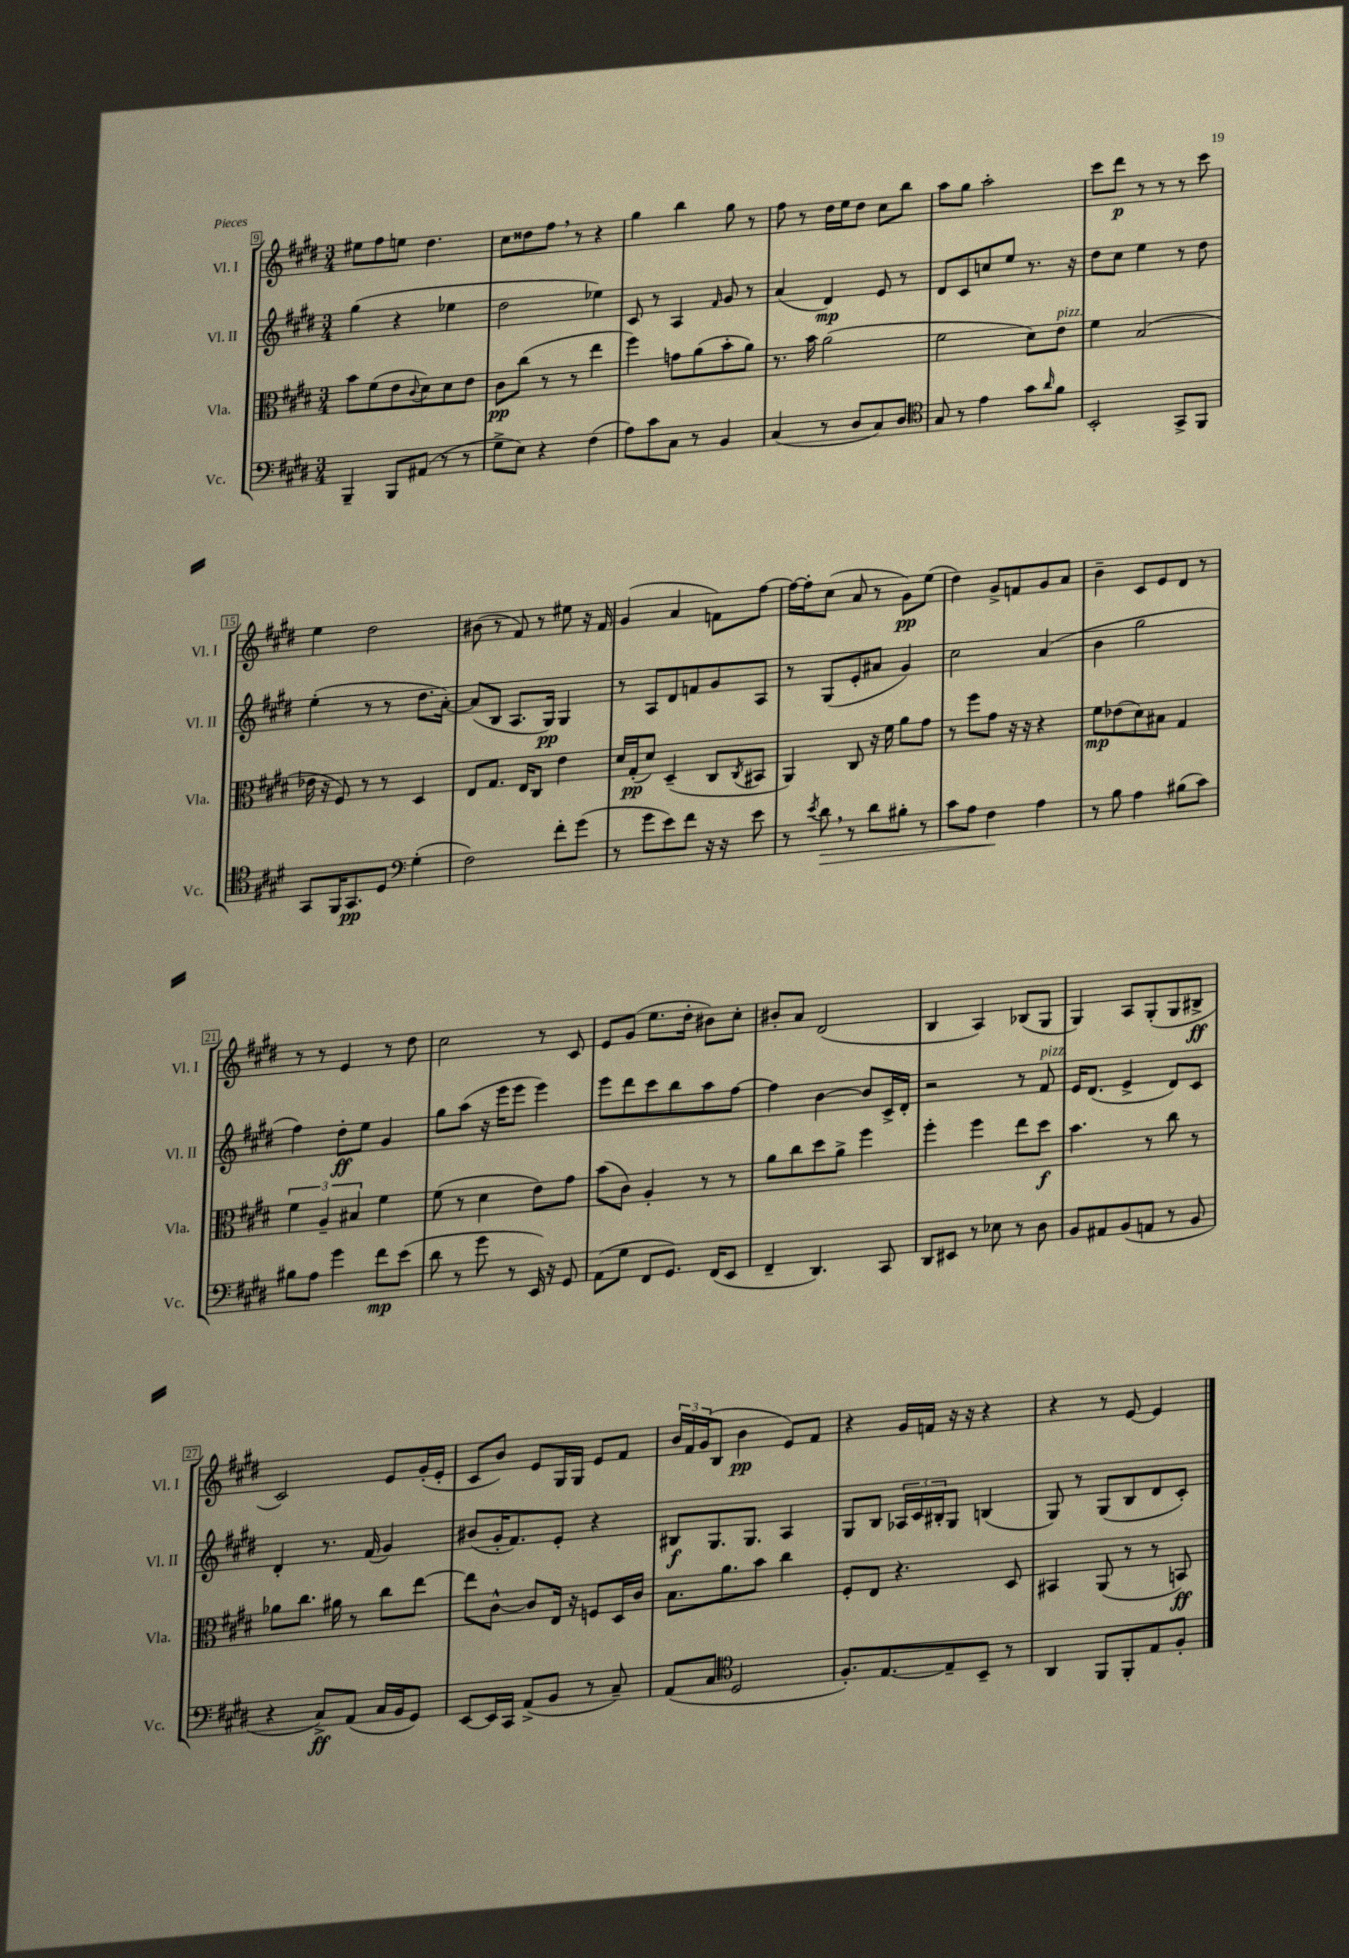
<<
\new StaffGroup <<
\new Staff = "s0" \with { instrumentName = "Vl. I" shortInstrumentName = "Vl. I" } {
    \clef treble \key e \major \numericTimeSignature \time 3/4
    eis''8 fis''8 e''8 dis''4. |
    cis''8 disis''8 fis''8 \breathe r8 r4 |
    gis''4 b''4 gis''8 r8 |
    fis''8 r8 dis''16 e''16 dis''8 cis''8 b''8 |
    a''8 gis''8 a''2-. |
    cis'''8 dis'''8\p r8 r8 r8 cis'''8 |
    e''4 dis''2 |
    bis'8( r8 fis'8) r8 eis''8 r16 fis'16 |
    gis'4( a'4 f'8) fis''8~ |
    fis''16~ fis''16-. cis''8( a'8 r8 gis'8\pp) e''8( |
    dis''4) gis'8-> f'8 gis'8 a'8 |
    b'4-- cis'8 e'8 dis'8 r8 |
    r8 r8 e'4 r8 dis''8 |
    cis''2 r8 cis'8 |
    e'8 gis'8( e''8. dis''16-. bis'8) cis''8-. |
    bis'8-. a'8 dis'2( |
    b4 a4) bes8( gis8 |
    gis4) a8 gis8-.( gis8 bis8->\ff |
    cis'2) e'8 gis'16-.( e'16-. |
    cis'8 b'8) e'8 gis16 gis16 e'8 fis'8 |
    \tuplet 3/2 { b'16 fis'16 gis'16( } b8 b'4\pp e'8) fis'8 |
    r4 gis'16 f'16 r16 r16 r4 |
    r4 r8 e'8~ e'4 \bar "|." |
}
\new Staff = "s1" \with { instrumentName = "Vl. II" shortInstrumentName = "Vl. II" } {
    \clef treble \key e \major \numericTimeSignature \time 3/4
    gis''4( r4 ees''4 |
    dis''2 ees''4) |
    cis'8 r8 a4 \grace { fis'16 } gis'8 r8 |
    a'4( dis'4\mp) e'8 r8 |
    dis'8 cis'8 c''8 e''8 r8. r16 |
    dis''8 cis''8 e''4 r8 dis''8 |
    e''4-.( r8 r8 dis''8. a'16~-.) |
    a'8( b8 a8. gis16\pp) gis4 |
    r8 a8 dis'8 f'8 gis'8 a8 |
    r8 gis8( e'8-. ais'8 gis'4) |
    cis''2 a'4( |
    b'4 gis''2 |
    fis''4) dis''8-.\ff e''8 gis'4 |
    gis''8 a''8( r16 e'''16 e'''8 e'''4) |
    e'''8 dis'''8 cis'''8 b''8 a''8 fis''8~ |
    fis''4 b'4~ b'8 cis'16-> dis'16-. |
    r2 r8 fis'8^\markup { \italic "pizz." } |
    e'16 dis'8.( e'4-> dis'8) cis'8 |
    dis'4-. r8. fis'16( gis'4) |
    bis'8( gis'16-. fis'8.) e'8-. r4 |
    bis8\f gis8. gis8. a4 |
    gis8 b8 \tuplet 3/2 { aes16 cis'16 bis16-. } gis8 b4( |
    gis8) r8 gis8( b8 dis'8 cis'8-.) \bar "|." |
}
\new Staff = "s2" \with { instrumentName = "Vla." shortInstrumentName = "Vla." } {
    \clef alto \key e \major \numericTimeSignature \time 3/4
    b'8 fis'8( e'8 \appoggiatura { cis'8 } dis'8) dis'8 e'8 |
    cis'8\pp cis''8( r8 r8 e''4 |
    fis''4) g'8 a'8( b'8-. a'8) |
    r8. b'16 a'2( |
    fis'2 dis'8) e'8^\markup { \italic "pizz." } |
    fis'4 b2( |
    ees'16 r16 fis8) r8 r8 dis4 |
    e8 gis8. e16 cis8 e'4 |
    dis'16 gis16-.\pp( dis'8) dis4--( cis8 \acciaccatura { cis8 } bis,8 |
    a,4) cis8 r16 fis'16 a'8 gis'8 |
    r8 fis''8 gis'8 r16 r16 r4 |
    fis'8\mp ees'8( dis'8) bis8 gis4 |
    \tuplet 3/2 { fis'4 a4-- bis4 } fis'4 |
    fis'8( r8 dis'4 e'8) gis'8 |
    b'8( cis'8) a4-. r8 r8 |
    a'8 cis''8 dis''8 a'8-> fis''4 |
    fis''4-. fis''4 e''8 dis''8\f |
    b'4. r8 cis''8 r8 |
    aes'8 cis''8. ais'16 r8 cis''8 e''8~ |
    e''8 cis'8~-^ cis'8 e16 r16 f8 dis16 cis'16 |
    b8. a'8. b'8 cis''4 |
    fis8-. e8 r4. dis8 |
    bis,4 a,8( r8 r8 b,8\ff) \bar "|." |
}
\new Staff = "s3" \with { instrumentName = "Vc." shortInstrumentName = "Vc." } {
    \clef bass \key e \major \numericTimeSignature \time 3/4
    b,,4-- b,,8 ais,8( r8 r8 |
    gis8-> e8) r4 fis4( |
    a8) cis'8 cis8 r8 b,4 |
    cis4( r8 dis8 cis8) dis8 |
    \clef tenor gis8 r8 e'4 gis'8 \grace { a'16 } fis'8 |
    b,2-. gis,8-> fis,8 |
    gis,8 fis,16 gis,8.\pp dis8 \clef bass gis4-.( |
    fis2) fis'8-. gis'8( |
    r8 gis'8 e'8) fis'8 r16 r16 e'8 |
    r8 \acciaccatura { e'8 } dis'8\> \breathe r8 dis'8 bis8-. r8 |
    cis'8 a8 fis4\! a4 |
    r8 b8 a4 bis8( cis'8) |
    bis8 a8 gis'4 fis'8\mp e'8( |
    dis'8 r8 gis'8 r8 e,16) r16 gis,8 |
    a,8( gis8 fis,8 gis,8.) fis,16( e,8 |
    fis,4-- dis,4.) cis,8 |
    dis,8 eis,8 r8 ees8 r8 dis8 |
    b,8 ais,8 b,8( a,8 r8 b,8 |
    r4 cis8->\ff) a,8( cis16 b,16 gis,8) |
    e,8~ e,16 cis,16 a,8->( b,8 r8 cis8--) |
    a,8( cis8 \clef tenor dis2 |
    fis8.-.) e8.~ e8-- b,8-- r8 |
    a,4 fis,8 fis,8-. e8 fis8-. \bar "|." |
}
>>
>>
\layout { \context { \Score currentBarNumber = #9 \override BarNumber.stencil = #(make-stencil-boxer 0.1 0.3 ly:text-interface::print) } }
